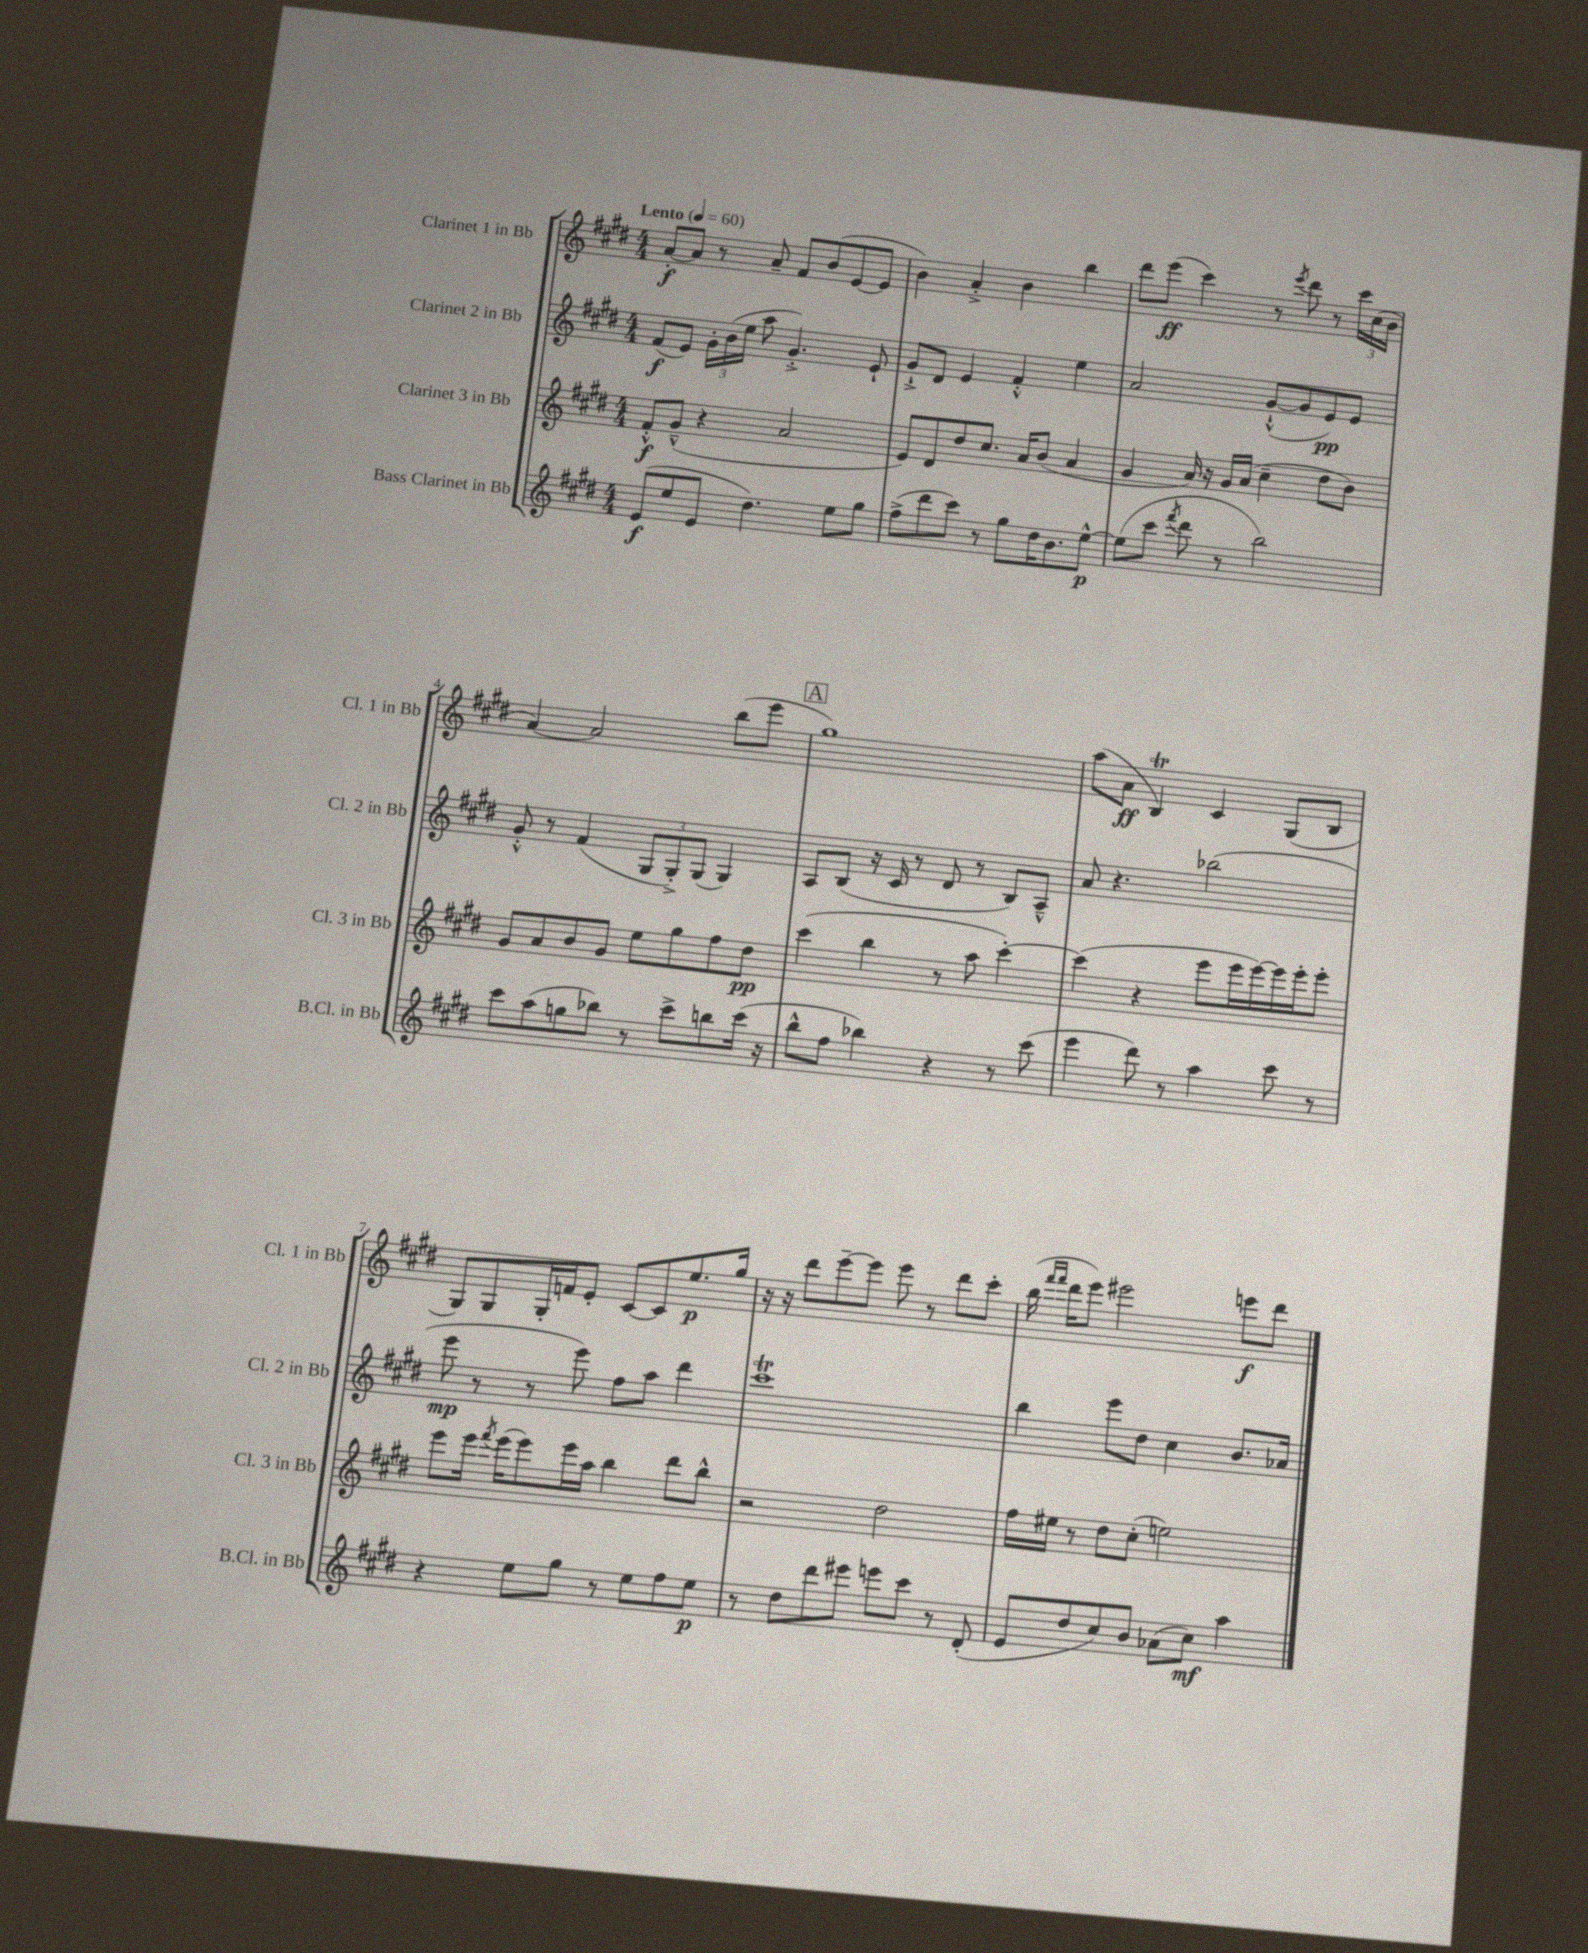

**kern	**kern	**kern	**kern
*staff4	*staff3	*staff2	*staff1
*clefG2	*clefG2	*clefG2	*clefG2
*k[f#c#g#d#]	*k[f#c#g#d#]	*k[f#c#g#d#]	*k[f#c#g#d#]
*M4/4	*M4/4	*M4/4	*M4/4
*MM60	*MM60	*MM60	*MM60
(8e	8f#'^^	(8f#	[8a'
8ee	(8g#~^^	8e)	8a]
8e	4r	24g#'	8r
.	.	(24b	.
.	.	24ee	.
4.dd#)	.	8aa	8a~
.	2a	4.g#'^)	8f#
.	.	.	(8b
8ee	.	.	[8e
8gg#	.	8e`	8e]
=	=	=	=
(8ff#^	8e)	8g#`^	4b)
8ddd#	8d#	8d#	.
8ccc#)	8dd#	4e	4a'^
8r	8.cc#	.	.
8gg#	.	4f#'^^	4b
.	16a	.	.
16dd#	(8b	.	.
8.b	.	.	.
.	4a	4ee	4bb
[8ee^^	.	.	.
=	=	=	=
(8ee]	4g#	2a	8ddd#
8ccc#	.	.	(8eee
8qfff#	.	.	.
8ddd#	16a)	.	4ccc#)
.	16r	.	.
8r	16g#	.	.
.	(16a	.	.
2bb)	4cc#~	([8g#`^^	8r
.	.	.	8qeee
.	.	8g#]	8ddd#
.	8dd#	8e)	8r
.	8b)	8e	24ccc#
.	.	.	(24cc#
.	.	.	24b
=	=	=	=
8ccc#	8g#	8g#'^^	[4a)
(8aa	8a	8r	.
8gg	8b	(4f#	2a]
8bb-)	8g#	.	.
8r	8ee	12G#	.
.	.	12G#'^)	.
8ccc#^	8gg#	.	.
.	.	(12G#	.
8bb	8ff#	4G#)	(8bb
(16ccc#	8dd#	.	8eee
16r	.	.	.
=	=	=	=
8bb^^	(4ccc#	8A	1gg#)
8ff#	.	(8B	.
4bb-)	4bb	16r	.
.	.	16c#	.
.	.	8r	.
4r	8r	8d#	.
.	8aa	8r	.
8r	[4ccc#')	8B)	.
(8ccc#	.	8A~^^	.
=	=	=	=
4eee	(4ccc#]	8a	(8aa
.	.	4.r	8a
8ddd#)	4r	.	4B)
8r	.	.	.
4aa	8eee	(2bb-	4c#
.	16eee	.	.
.	[16eee)	.	.
8ccc#	16eee]	.	(8G#
.	16eee'	.	.
8r	8eee'	.	8B
=	=	=	=
4r	8eee	8eee	8G#)
.	16eee	8r	8G#
.	8qfff#	.	.
.	(16eee	.	.
8ee	8eee)	8r	16G#'
.	.	.	16f
8gg#	16eee	8eee)	8e'
.	16aa	.	.
8r	4bb	8ff#	[8c#
8ee	.	8aa	8c#]
8ff#	8ddd#	4ddd#	8.ee
8ee	8bb^^	.	.
.	.	.	16gg#
=	=	=	=
8r	2r	1ccc#	16r
.	.	.	16r
8dd#	.	.	8ddd#
8ddd#	.	.	[8eee~
8eee#	.	.	8eee]
8eee	2dd#	.	8eee
8ccc#	.	.	8r
8r	.	.	8ddd#
(8d#'	.	.	8ccc#'
=	=	=	=
8e	16ff#	4bb	(16bb
.	.	.	16qqfff#
.	.	.	16qqfff#
.	16ee#	.	16ddd#
8dd#	8r	.	8eee)
8cc#)	8dd#	8eee	2eee#
8b	(8cc#'	8dd#	.
(8a-	2ee)	4cc#	.
8cc#)	.	.	.
4aa	.	8.b	8eee
.	.	.	8ddd#
.	.	16a-	.
==	==	==	==
*-	*-	*-	*-
